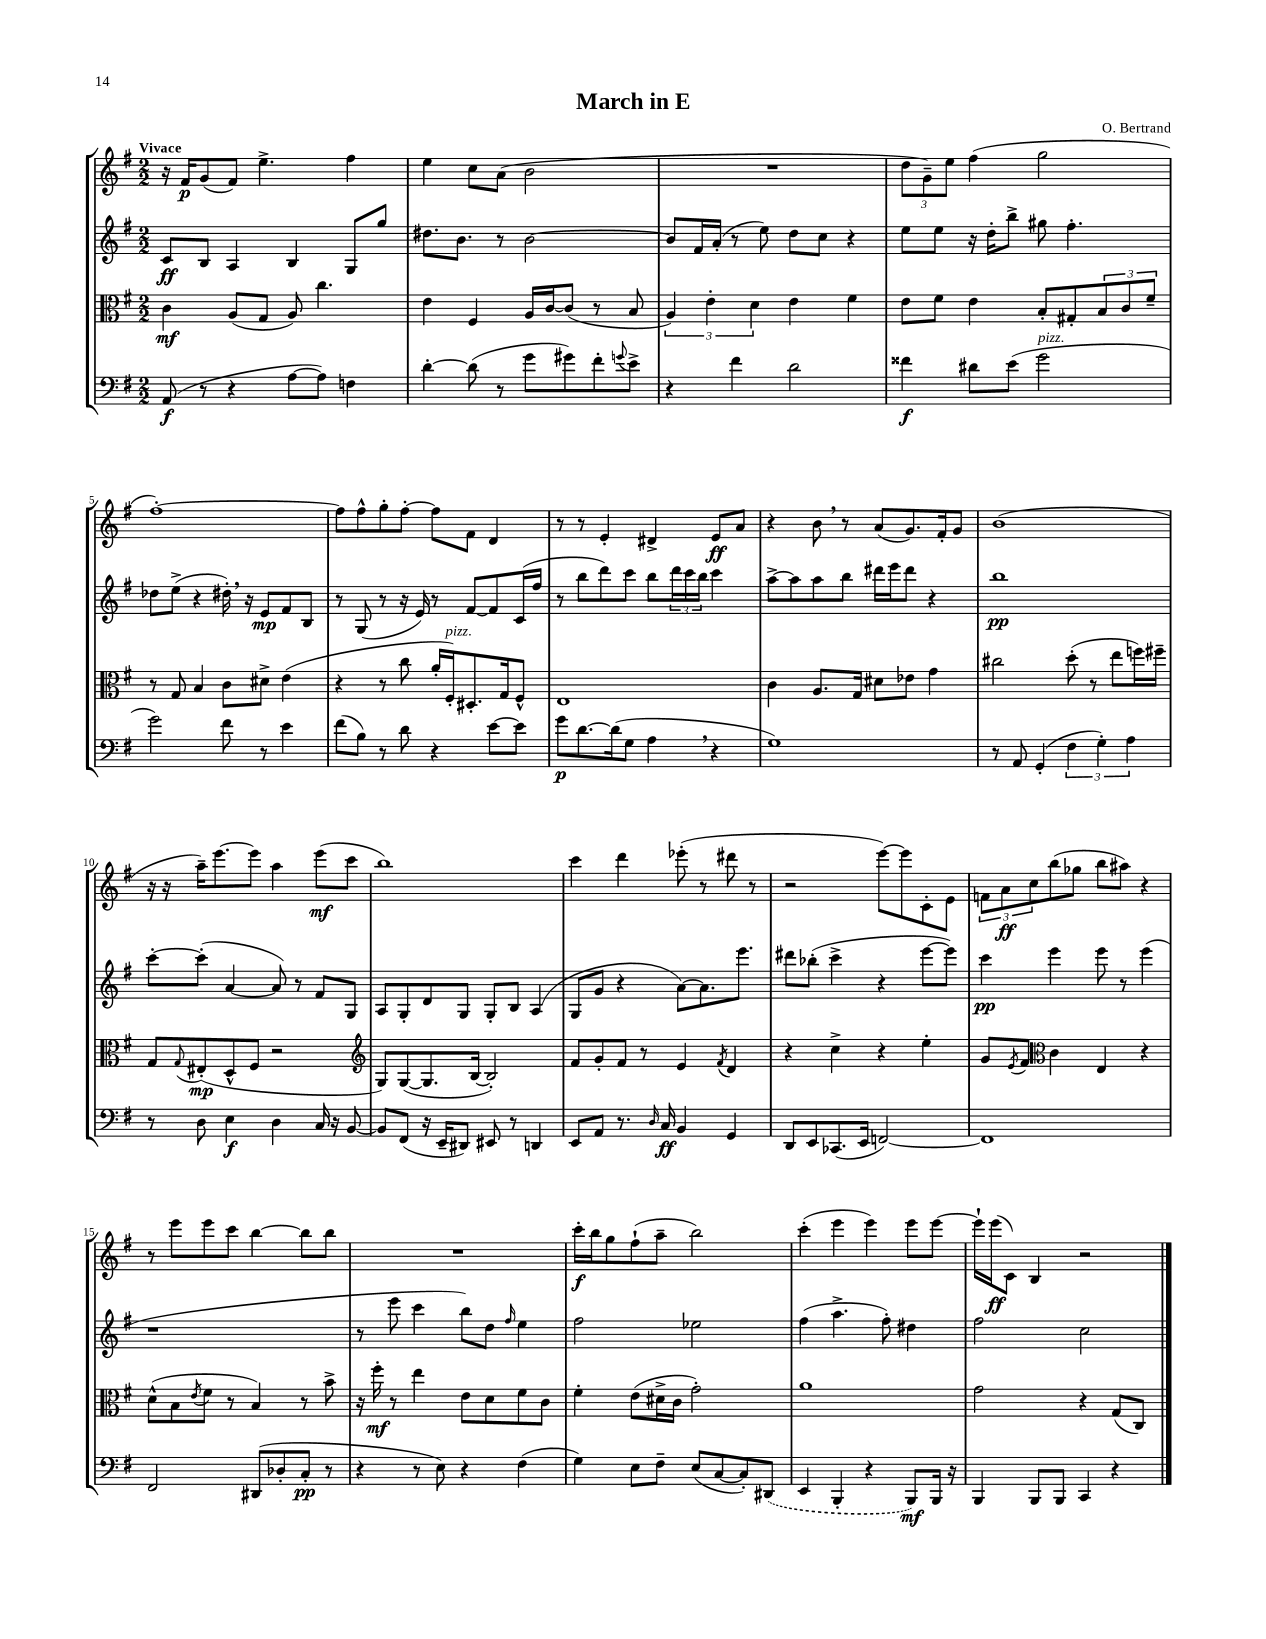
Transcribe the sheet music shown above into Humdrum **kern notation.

**kern	**kern	**kern	**kern
*staff4	*staff3	*staff2	*staff1
*clefF4	*clefC3	*clefG2	*clefG2
*k[f#]	*k[f#]	*k[f#]	*k[f#]
*M2/2	*M2/2	*M2/2	*M2/2
(8AA/	4c\	8c/L	16r
.	.	.	16f#/LK
8r	.	8B/J	(8g/
4r	(8A/L	4A/	8f#/J)
.	8G/J	.	4.ee^\
[8A\L	8A/)	4B/	.
8A\]J)	4.cc\	.	.
4F\	.	8G/L	4ff#\
.	.	8gg/J	.
=	=	=	=
[4d'\	4e\	8.dd#\L	4ee\
.	.	8.b\J	.
(8d\]	4F#/	.	8cc\L
8r	.	8r	(8a\J
8g\L	16A/LL	[2b\	2b\
.	[16c/J	.	.
8g#\)	(8c/]J	.	.
8f#'\	8r	.	.
8qqg/	.	.	.
8e^\J	8B/	.	.
=	=	=	=
4r	6A/)	8b/]L	1r
.	.	16f#/L	.
.	6e'\	.	.
.	.	(16a'/JJ	.
4f#\	.	8r	.
.	6d\	.	.
.	.	8ee\)	.
2d\	4e\	8dd\L	.
.	.	8cc\J	.
.	4f#\	4r	.
=	=	=	=
4f##\	8e\L	8ee\L	12dd\L
.	.	.	12g~\)
.	8f#\J	8ee\J	.
.	.	.	12ee\J
8d#\L	4e\	16r	(4ff#\
.	.	16dd'\LK	.
(8e\J	.	8bb^\J	.
2g\	8B'/L	8gg#\	2gg\
.	8G#'/	4.ff#'\	.
.	12B/	.	.
.	12c/	.	.
.	12f#~/J	.	.
=	=	=	=
2g\)	8r	8dd-\L	[1ff#')
.	8G/	(8ee^\J	.
.	4B/	4r	.
8f#\	8c\L	16dd#'\)	.
.	.	16r	.
8r	8d#^\J	8e/L	.
4e\	(4e\	8f#/	.
.	.	8B/J	.
=	=	=	=
(8f#\L	4r	8r	8ff#\]L
8B\J)	.	(8G/	8ff#^^\
8r	8r	8r	8gg'\
8d\	8cc\	16r	[8ff#'\J
.	.	16e/)	.
4r	16a'/LL	8r	8ff#\]L
.	16F#'/J)	.	.
.	8.D#'/	[8f#/L	8f#\J
[8e\L	.	8f#/]	4d/
.	16G/k	.	.
8e\]J	8F#^^/J	(16c/L	.
.	.	16ff#/JJ	.
=	=	=	=
8g\L	1E	8r	8r
[8.d\	.	8bb\L	8r
.	.	8ddd\)	4e'/
(16d\]k	.	.	.
8G\J	.	8ccc\J	.
4A\	.	8bb\L	4d#^/
.	.	24ddd\L	.
.	.	24ccc\	.
.	.	24bb\JJ	.
4r	.	4ccc\	8e/L
.	.	.	8a/J
=	=	=	=
1G)	4c\	[8aa^\L	4r
.	.	8aa\]	.
.	8.A/L	8aa\	8b\
.	.	8bb\J	8r
.	16G/Jk	.	.
.	8d#\L	16ddd#\LL	(8a/L
.	.	16eee\J	.
.	8e-\J	8ddd#\J	8.g/)
.	4g\	4r	.
.	.	.	16f#'/k
.	.	.	8g/J
=	=	=	=
8r	2cc#\	1bb	(1b
8AA/	.	.	.
(4GG'/	.	.	.
6F#\	(8dd'\	.	.
.	8r	.	.
6G'\)	.	.	.
.	8ee\L	.	.
6A\	.	.	.
.	16ff\L)	.	.
.	16ff#~\JJ	.	.
=	=	=	=
8r	8G/L	[8ccc'\L	16r
.	.	.	16r
.	8qqG/	.	.
8D\	(8E#'/	(8ccc'\]J	16aa~\LK)
.	.	.	[8.eee\
4E\	8D^^/	[4a/	.
.	8F#/J	.	8eee\]J
4D\	2r	8a/])	4aa\
.	.	8r	.
16C/	.	8f#/L	(8eee\L
16r	.	.	.
[8BB/	.	8G/J	8ccc\J
=	=	=	=
*	*clefG2	*	*
8BB/]L	8G/L)	8A/L	1bb)
(8FF#/J	([8G/	8G'/	.
16r	8.G/]	8d/	.
16EE~/LK	.	.	.
8DD#/J)	.	8G/J	.
.	[16B/Jk	.	.
8EE#/	2B'/])	8G'/L	.
8r	.	8B/J	.
4DD/	.	(4A/	.
=	=	=	=
8EE/L	8f#/L	8G/L	4ccc\
8AA/J	8g'/	8g/J	.
8.r	8f#/J	4r	4ddd\
.	8r	.	.
16qqD/	.	.	.
16C/	.	.	.
4BB/	4e/	[8a\L)	(8eee-'\
.	.	8.a\]	8r
.	8qf#/	.	.
4GG/	4d/	.	8ddd#\
.	.	8.eee\J	.
.	.	.	8r
=	=	=	=
8DD/L	4r	8ddd#\L	2r
8EE/	.	(8bb-'\J	.
(8.CC-/	4cc^\	4ccc^\	.
16EE/Jk	.	.	.
[2FF/)	4r	4r	[8eee\L)
.	.	.	8eee\]
.	4ee'\	[8eee\L	8c'\
.	.	8eee\]J)	8e\J
=	=	=	=
1FF]	8g/L	4ccc\	12f\L
.	.	.	12a\
.	8qe/	.	.
.	8f#/J	.	.
.	.	.	12cc\
*	*clefC3	*	*
.	4c\	4eee\	(8bb\
.	.	.	8gg-\J
.	4E/	8eee\	8bb\L
.	.	8r	8aa#\J)
.	4r	(4eee\	4r
=	=	=	=
2FF#/	(8d^^\L	1r	8r
.	8B\	.	8eee\L
.	8qe/	.	.
.	8f#\J	.	8eee\
.	8r	.	8ccc\J
(8DD#/L	4B/)	.	[4bb\
8D-'/	.	.	.
8C'/J	8r	.	8bb\]L
8r	8b^\	.	8bb\J
=	=	=	=
4r	16r	8r	1r
.	16ff#'\	.	.
.	8r	8eee\	.
8r	4ee\	4ccc\	.
8E\)	.	.	.
4r	8e\L	8bb\L)	.
.	8d\	8dd\J	.
.	.	16qqff#/	.
(4F#\	8f#\	4ee\	.
.	8c\J	.	.
=	=	=	=
4G\)	4f#'\	2ff#\	16ccc'\LL
.	.	.	16bb\J
.	.	.	8gg\
8E\L	(8e\L	.	(8ff#`\
8F#~\J	16d#^\L	.	8aa~\J
.	16c\JJ	.	.
(8E/L	2g'\)	2ee-\	2bb\)
[8C/	.	.	.
8C'/])	.	.	.
(8DD#/J	.	.	.
=	=	=	=
4EE/	1a	(4ff#\	(4ccc'\
4BBB'/	.	4.aa^\	4eee\
4r	.	.	4eee\)
.	.	8ff#'\)	.
8BBB/L)	.	4dd#\	8eee\L
16BBB/Jk	.	.	[8eee\J
16r	.	.	.
=	=	=	=
4BBB/	2g\	2ff#\	16eee`\]LL
.	.	.	(16eee\J
.	.	.	8c\J)
8BBB/L	.	.	4B/
8BBB/J	.	.	.
4CC/	4r	2cc\	2r
4r	(8G/L	.	.
.	8C/J)	.	.
==	==	==	==
*-	*-	*-	*-
